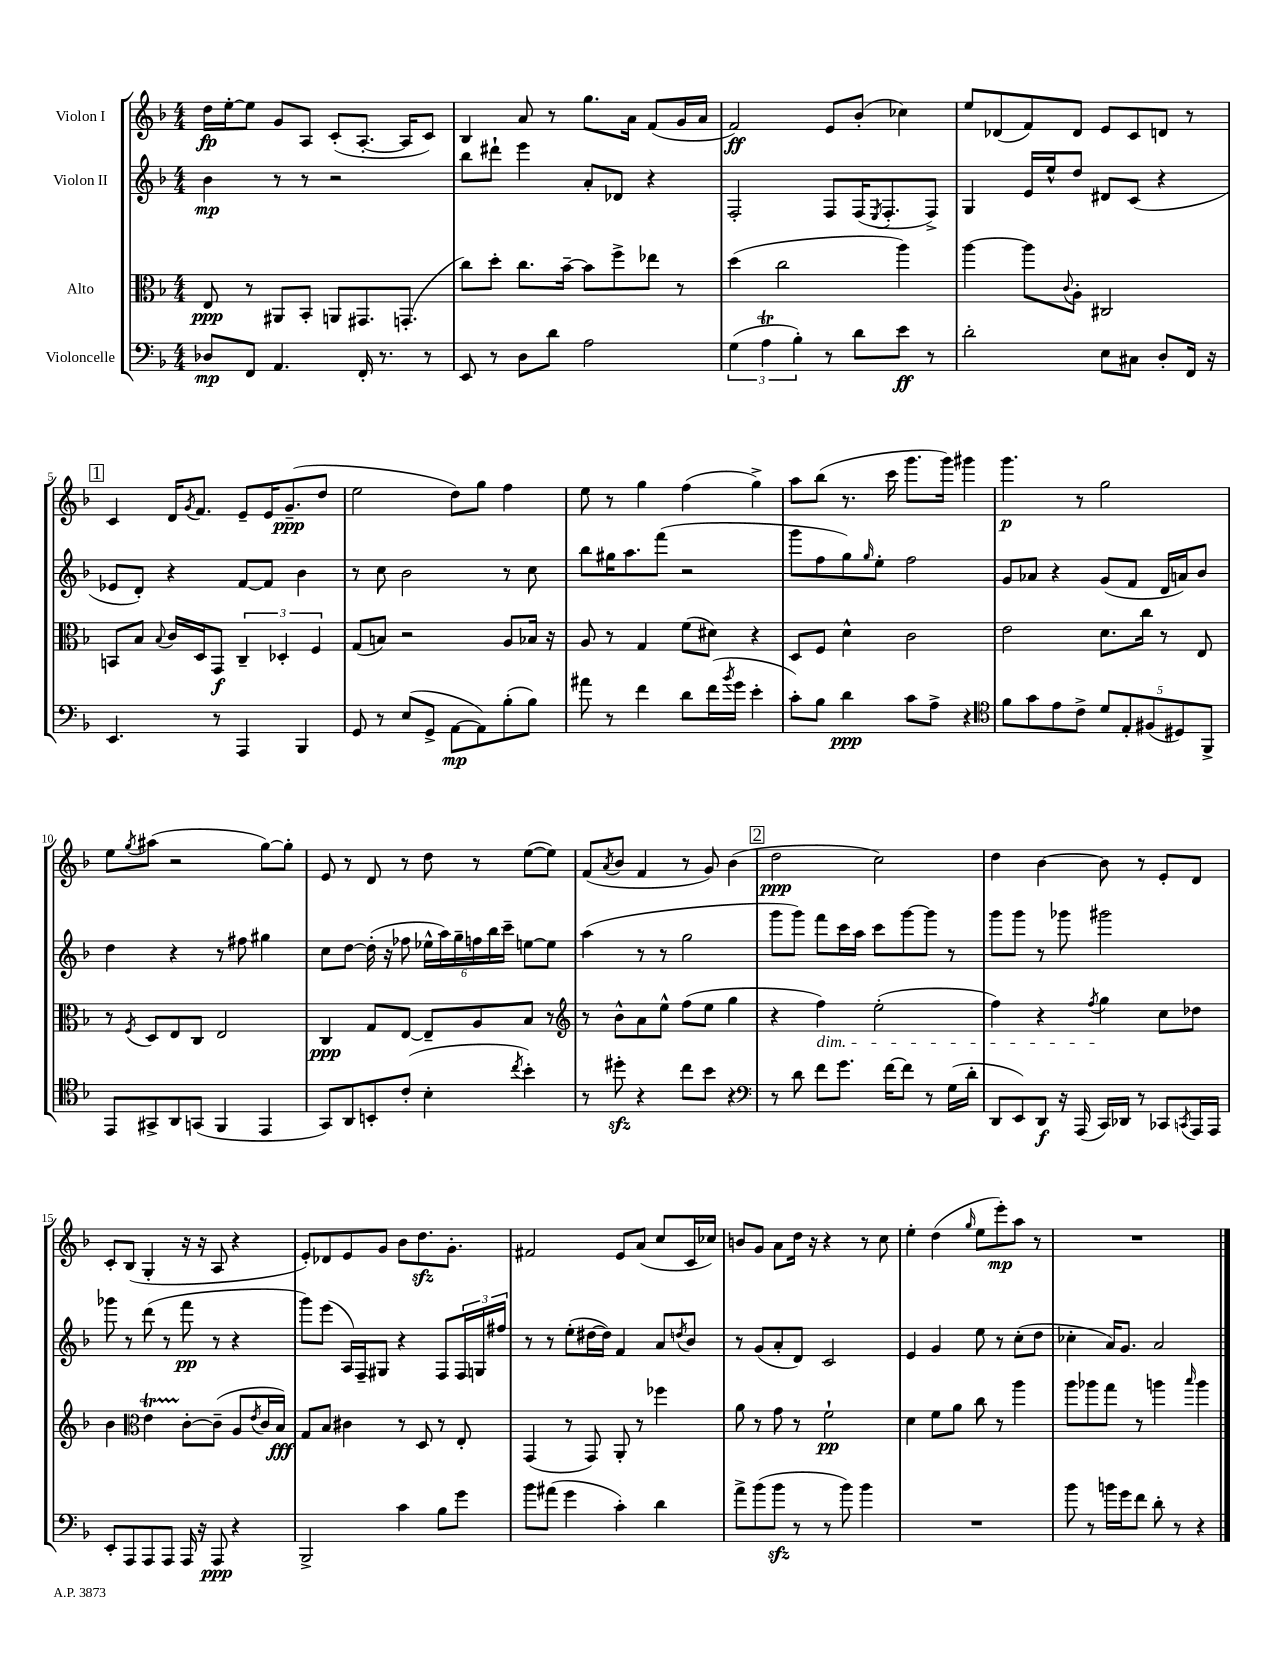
<<
\new StaffGroup <<
\new Staff = "s0" \with { instrumentName = "Violon I" } {
    \clef treble \key f \major \numericTimeSignature \time 4/4
    d''16\fp e''16~-. e''8 g'8 a8 c'8-.( a8.~-. a16 c'8) |
    bes4 a'8 r8 g''8. a'16 f'8( g'16 a'16 |
    f'2\ff) e'8 bes'8-.( ces''4) |
    e''8 des'8( f'8) des'8 e'8 c'8 d'8 r8 |
    \mark \markup { \box "1" } c'4 d'16 \acciaccatura { g'8 } f'8. e'8-- e'16 g'8.--\ppp( d''8 |
    e''2 d''8) g''8 f''4 |
    e''8 r8 g''4 f''4( g''4->) |
    a''8 bes''8( r8. c'''16 g'''8. g'''16) gis'''4 |
    g'''4.\p r8 g''2 |
    e''8 \acciaccatura { g''8 } ais''8( r2 g''8~) g''8-. |
    e'8 r8 d'8 r8 d''8 r8 e''8~( e''8) |
    f'8( \acciaccatura { a'8 } bes'8 f'4 r8 g'8) bes'4( |
    \mark \markup { \box "2" } d''2\ppp c''2) |
    d''4 bes'4~ bes'8 r8 e'8-. d'8 |
    c'8-. bes8( g4-. r16 r16 a8 r4 |
    e'8-.) des'8 e'8 g'8 bes'8 d''8.\sfz g'8.-. |
    fis'2 e'8 a'8( c''8 c'16 ces''16) |
    b'8 g'8 a'8 d''16 r16 r4 r8 c''8 |
    e''4-. d''4( \grace { g''16 } e''8 e'''8-.\mp) a''8 r8 |
    R1 \bar "|." |
}
\new Staff = "s1" \with { instrumentName = "Violon II" } {
    \clef treble \key f \major \numericTimeSignature \time 4/4
    bes'4\mp r8 r8 r2 |
    bes''8 dis'''8-! e'''4 a'8-. des'8 r4 |
    f2-. f8 f16( \acciaccatura { e8 } f8.-. f8->) |
    g4 e'16 e''16-^ d''8 dis'8 c'8( r4 |
    \mark \markup { \box "1" } ees'8 d'8-.) r4 f'8~ f'8 bes'4 |
    r8 c''8 bes'2 r8 c''8 |
    bes''8 gis''16 a''8. f'''8( r2 |
    g'''8 f''8 g''8) \grace { g''16 } e''8-. f''2 |
    g'8 aes'8 r4 g'8( f'8 d'16 a'16) bes'8 |
    d''4 r4 r8 fis''8 gis''4 |
    c''8 d''8~ d''16-.( r16 fes''8 \tuplet 6/4 { ees''16-^ a''16) g''16-- f''16 bes''16 c'''16-- } e''8~ e''8 |
    a''4( r8 r8 g''2 |
    \mark \markup { \box "2" } g'''8 g'''8) f'''8 c'''16 a''16 c'''8 g'''8~ g'''8 r8 |
    g'''8 g'''8 r8 ges'''8 gis'''2 |
    ges'''8 r8 d'''8( r8 f'''8\pp r8 r4 |
    g'''8) e'''8( a16) f16-- gis8 r4 f8 \tuplet 3/2 { f16 g16 fis''16 } |
    r8 r8 e''8-.( dis''16~ dis''16) f'4 a'8 \acciaccatura { d''8 } bes'8 |
    r8 g'8( a'8-. d'8) c'2 |
    e'4 g'4 e''8 r8 c''8-.( d''8 |
    ces''4-. a'16) g'8. a'2 \bar "|." |
}
\new Staff = "s2" \with { instrumentName = "Alto" } {
    \clef alto \key f \major \numericTimeSignature \time 4/4
    e8\ppp r8 ais,8 bes,8-. a,8 gis,8. g,8.-.( |
    c''8) d''8-. c''8. bes'16~-- bes'8 f''8-> ees''8 r8 |
    d''4( c''2 a''4) |
    a''4~ a''8 \appoggiatura { c'8 } a8-. cis2 |
    \mark \markup { \box "1" } b,8 bes8 \appoggiatura { bes8 } c'16 d16 g,8\f \tuplet 3/2 { c4-- des4-. f4 } |
    g8( b8) r2 a8 bes16 r16 |
    a8 r8 g4 f'8( dis'8) r4 |
    d8 f8 d'4-^ c'2 |
    e'2 d'8. c''16 r8 e8 |
    r8 \acciaccatura { f8 } d8 e8 c8 e2 |
    c4\ppp g8 e8~ e8-- a8 bes8 r8 |
    \clef treble r8 bes'8-^ a'8 e''8-^ f''8( e''8 g''4 |
    \mark \markup { \box "2" } r4 f''4\dim) e''2-.( |
    f''4) r4 \acciaccatura { f''8 } g''4\! c''8 des''8 |
    bes'4 \clef alto e'4\startTrillSpan c'8~-.\stopTrillSpan c'8--( a8 \acciaccatura { e'8 } c'16 bes16\fff) |
    g8 bes8 cis'4 r8 d8 r8 e8-. |
    g,4( r8 g,8) a,8-. r8 fes''4 |
    a'8 r8 g'8 r8 f'2-!\pp |
    d'4 f'8 a'8 c''8 r8 a''4 |
    a''8 aes''8 g''8 r8 a''4 \grace { bes''16 } a''4 \bar "|." |
}
\new Staff = "s3" \with { instrumentName = "Violoncelle" } {
    \clef bass \key f \major \numericTimeSignature \time 4/4
    des8\mp f,8 a,4. f,16-. r8. r8 |
    e,8 r8 d8 d'8 a2 |
    \tuplet 3/2 { g4( a4\trill bes4-.) } r8 d'8 e'8\ff r8 |
    d'2-. e8 cis8 d8-. f,16 r16 |
    \mark \markup { \box "1" } e,4. r8 a,,4 bes,,4 |
    g,8 r8 e8( g,8-> a,8~\mp a,8) bes8-.( bes8) |
    ais'8 r8 f'4 d'8 f'16( \acciaccatura { bes'8 } g'16 e'4-. |
    c'8-.) bes8 d'4\ppp c'8 a8-> r4 |
    \clef tenor f'8 g'8 e'8 c'8-> \tuplet 5/4 { d'8 e8-. fis8( dis8) f,8-> } |
    e,8 gis,8-> a,8 g,8( f,4 e,4 |
    g,8) a,8 b,8-. c'8-.( bes4-. \acciaccatura { c''8 } bes'4-.) |
    r8 dis''8-.\sfz r4 c''8 bes'8 r4 |
    \mark \markup { \box "2" } \clef bass r8 d'8 f'8 g'8. f'16~ f'8 r8 g16( d'16-. |
    d,8 e,8) d,8\f r16 a,,16( c,16) des,16 r8 ces,8 \acciaccatura { c,8 } a,,16 a,,16 |
    e,8-. a,,8 a,,8 a,,8 a,,16 r16 a,,8\ppp r4 |
    bes,,2-> c'4 bes8 g'8 |
    bes'8 ais'8( g'4 c'4-.) d'4 |
    a'8-> bes'8( bes'8\sfz r8 r8 bes'8) bes'4 |
    R1 |
    bes'8 r8 b'16 g'16 f'8 d'8-. r8 r4 \bar "|." |
}
>>
>>
